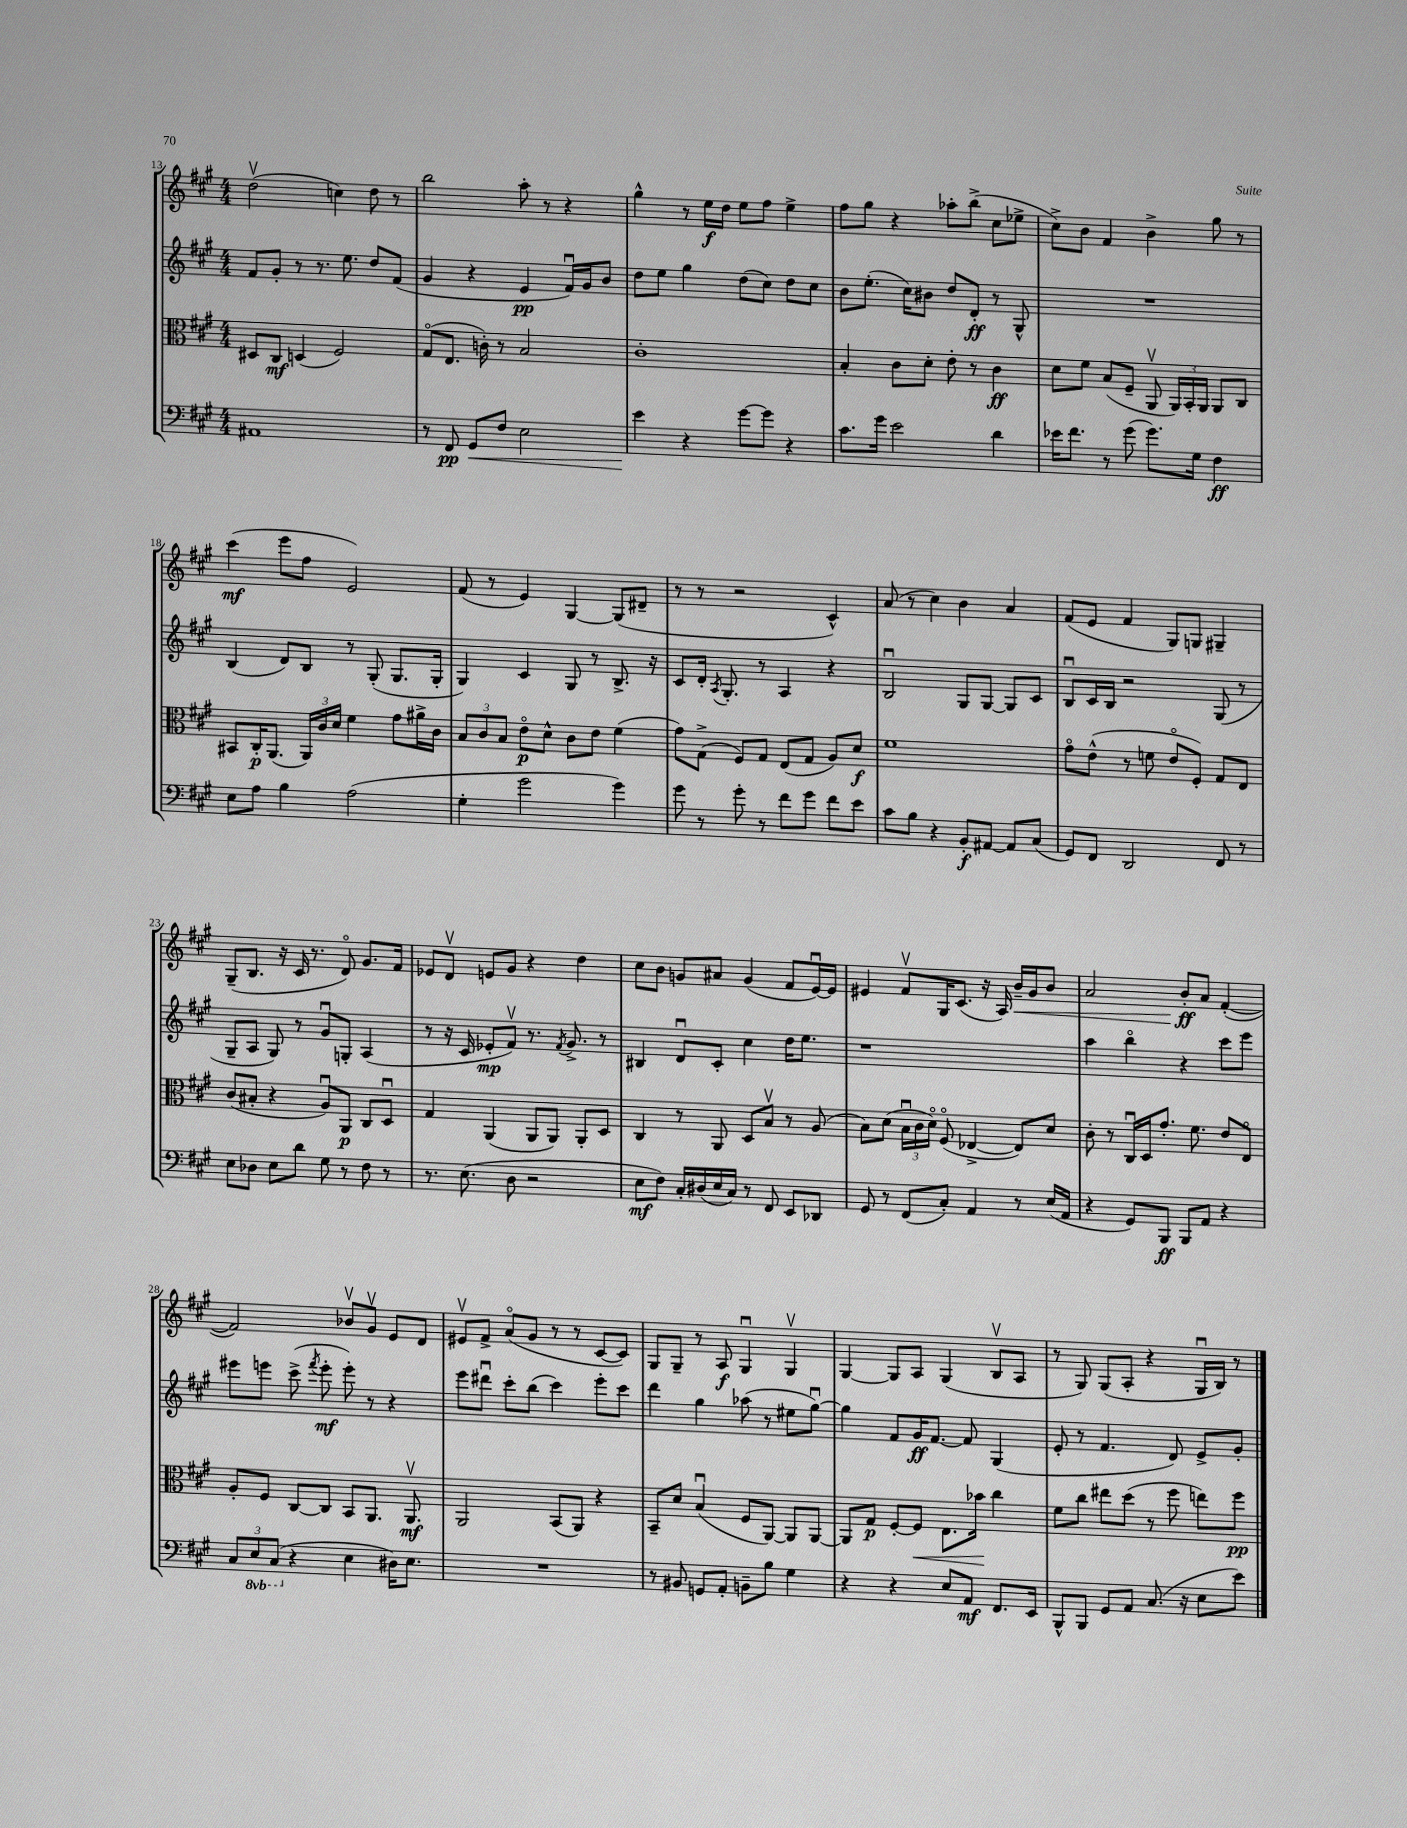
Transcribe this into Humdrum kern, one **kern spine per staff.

**kern	**kern	**kern	**kern
*staff4	*staff3	*staff2	*staff1
*clefF4	*clefC3	*clefG2	*clefG2
*k[f#c#g#]	*k[f#c#g#]	*k[f#c#g#]	*k[f#c#g#]
*M4/4	*M4/4	*M4/4	*M4/4
1AA#	8D#	8f#	(2ddv
.	8C#	8g#'	.
.	(4D	8r	.
.	.	8.r	.
.	2F#)	.	4cc)
.	.	8.ee	.
.	.	8dd	8dd
.	.	(8f#	8r
=	=	=	=
8r	(8G#o	4g#	2bb
8FF#	8.E	.	.
8GG#	.	4r	.
.	16c')	.	.
8F#	8r	.	.
2E	2B	4e	8aa'
.	.	.	8r
.	.	16f#u)	4r
.	.	16g#	.
.	.	8b	.
=	=	=	=
4e	1c#'	8dd	4gg#^^
.	.	8ee	.
4r	.	4gg#	8r
.	.	.	16ee
.	.	.	16dd
[8g#	.	(8dd	8ee
8g#]	.	8cc#)	8ff#
4r	.	8dd	4ee^
.	.	8cc#	.
=	=	=	=
8.c#	4B'	8b	8ff#
.	.	(8.ee'	8gg#
16g#	.	.	.
2e	8c#	.	4r
.	.	16cc#)	.
.	8d'	8b#	.
.	8e'	8dd	8aa-'
.	8r	8d'	(8bb^
4d	4c#	8r	8cc#
.	.	8G#^^	8ee-^
=	=	=	=
16e-	8d	1r	8cc#^)
8.f#	.	.	.
.	8f#	.	8b
8r	(8B	.	4f#
(8g#	8F#~	.	.
8.g#)	8AAv	.	4b^
.	24AA)	.	.
.	24BB'	.	.
16G#	.	.	.
.	24AA	.	.
4F#	8AA	.	8gg#
.	8C#	.	8r
=	=	=	=
8E	8BB#	(4B	(4ccc#
8A	16C#'	.	.
.	(8.AA	.	.
4B	.	8d)	8eee
.	24AA)	8B	8ff#
.	24c#	.	.
.	24d	.	.
(2A	4f#	8r	2e)
.	.	(8G#'	.
.	8g#	8.G#	.
.	16a#^	.	.
.	16c#	16G#'	.
=	=	=	=
4G#'	12B	4G#)	(8f#
.	12c#	.	.
.	.	.	8r
.	12B	.	.
2g#	8eo	4c#	4e)
.	8d^^	.	.
.	8c#	8G#	[4G#
.	8e	8r	.
4g#)	(4f#	8.B^	(8G#]
.	.	.	8d#~
.	.	16r	.
=	=	=	=
8g#	8g#)	8c#	8r
8r	(8G#^	16d'	8r
.	.	8qA	.
.	.	8.G#'	.
8g#'	8F#)	.	2r
8r	8G#	8r	.
8f#	(8E	4A	.
8g#	8G#	.	.
8f#	8A)	4r	4c#^^)
8e	8d	.	.
=	=	=	=
8c#	1f#	2Bu	(8a
8B	.	.	8r
4r	.	.	4cc#)
8BB'	.	8G#	4b
[8AA#	.	[8G#	.
8AA#]	.	8G#]	4a
(8C#	.	8c#	.
=	=	=	=
8GG#)	8g#o	8Bu	(8f#
8FF#	(8e^^	16c#	8e
.	.	16B	.
2DD	8r	2r	4f#
.	8f	.	.
.	8eo	.	8G#)
.	8F#')	.	8G
8FF#	8G#	(8G#	4G#~
8r	8E	8r	.
=	=	=	=
8E	(8c#	8G#~	(8G#~
8D-	8B#'	8A	8.B
8E	4r	8G#)	.
.	.	.	16r
8d	.	8r	16c#
.	.	.	8.r
8G#	8Au)	8g#u	.
8r	8AA	8G'	8do)
8F#	8C#	(4A	8.g#
8r	8Du	.	.
.	.	.	16f#
=	=	=	=
8.r	4G#	8r	8e-
.	.	16r	8dv
(8.E	.	16c#	.
.	(4AA	8e-'	8e
8D	.	8f#v)	8g#
2r	8AA	8.r	4r
.	8AA)	.	.
.	.	8qf#	.
.	.	8.g#^	.
.	8AA'	.	4dd
.	8D	8r	.
=	=	=	=
8E	4C#	4B#	8cc#
8F#)	.	.	8b
16C#'	8r	8du	8g
(16D#	.	.	.
16E	8AA	8c#'	8a#
16C#)	.	.	.
8r	8D	4cc#	(4g
8FF#	8Bv	.	.
8EE	8r	16dd	8f#
.	.	8.ee	.
8DD-	(8A	.	[16eu)
.	.	.	16e]
=	=	=	=
8GG#	8B)	1r	4e#
8r	(8d	.	.
(8FF#	24Bu	.	8f#v
.	24c#	.	.
.	24do)	.	.
8C#')	(8F#o	.	16G#
.	.	.	(8.c#
4AA	[4E-^	.	.
.	.	.	16r
.	.	.	16A)
8r	8E-])	.	16b~
.	.	.	16g#
(16E	8d	.	8b
16AA	.	.	.
=	=	=	=
4r	8c#'	4aa	2a
.	8r	.	.
8GG#)	16C#u	4bbo	.
.	16D	.	.
8BBB	8.g#'	.	.
8BBB	.	4r	8b'
.	8.f#	.	.
8AA	.	.	8a
4r	8e	8ccc#	([4f#'
.	8Eo	8eee	.
=	=	=	=
12C#	8A'	8eee#	2f#])
12EE	.	.	.
.	8F#	8eee	.
(12CC#	.	.	.
4r	[8C#	(8ccc#^	.
.	.	8qfff#	.
.	8C#]	8eee'	.
4E	8BB	8eee')	8b-v
.	8.AA	8r	8g#v
16D#)	.	4r	8e
8.E	8.AAv	.	.
.	.	.	8d
=	=	=	=
1r	2AA	8eee	8e#v
.	.	8ddd#u	8f#^
.	.	8ccc#'	(8ao
.	.	(8bb	8g#
.	(8BB	4ccc#)	8r
.	8AA)	.	8r
.	4r	8eee'	[8c#
.	.	8ccc#	8c#])
=	=	=	=
8r	8BB~	4ddd	8G#
8BB#	8d	.	8G#~
8GG	(4Bu	4gg#	8r
8AA'	.	.	8A
8BB~	8F#	(8aa-	4G#u
8B	[8AA)	8r	.
4G#	8AA]	8ee#	4G#v
.	[8AA	[8gg#u)	.
=	=	=	=
4r	8AA]	4gg#]	[4G#
.	8G#	.	.
4r	[8F#'	8f#	8G#]
.	8F#]	16g#	8A
.	.	[8.f#	.
8E	8.E	.	(4G#
8AA	.	8f#]	.
.	16b-	.	.
8.FF#	4cc#	(4G#	8Bv
.	.	.	8A
16EE	.	.	.
=	=	=	=
8BBB^^	8f#	8e'	8r
8BBB	8cc#	8r	8G#)
8GG#	8ee#	4.f#	(8G#
8AA	(8dd	.	8A'
(8.C#	8r	.	4r
.	8ff#	8d)	.
16r	.	.	.
8E	8ee)	8e^	16G#u
.	.	.	16B)
8e)	8ff#	8g#'	8r
==	==	==	==
*-	*-	*-	*-
